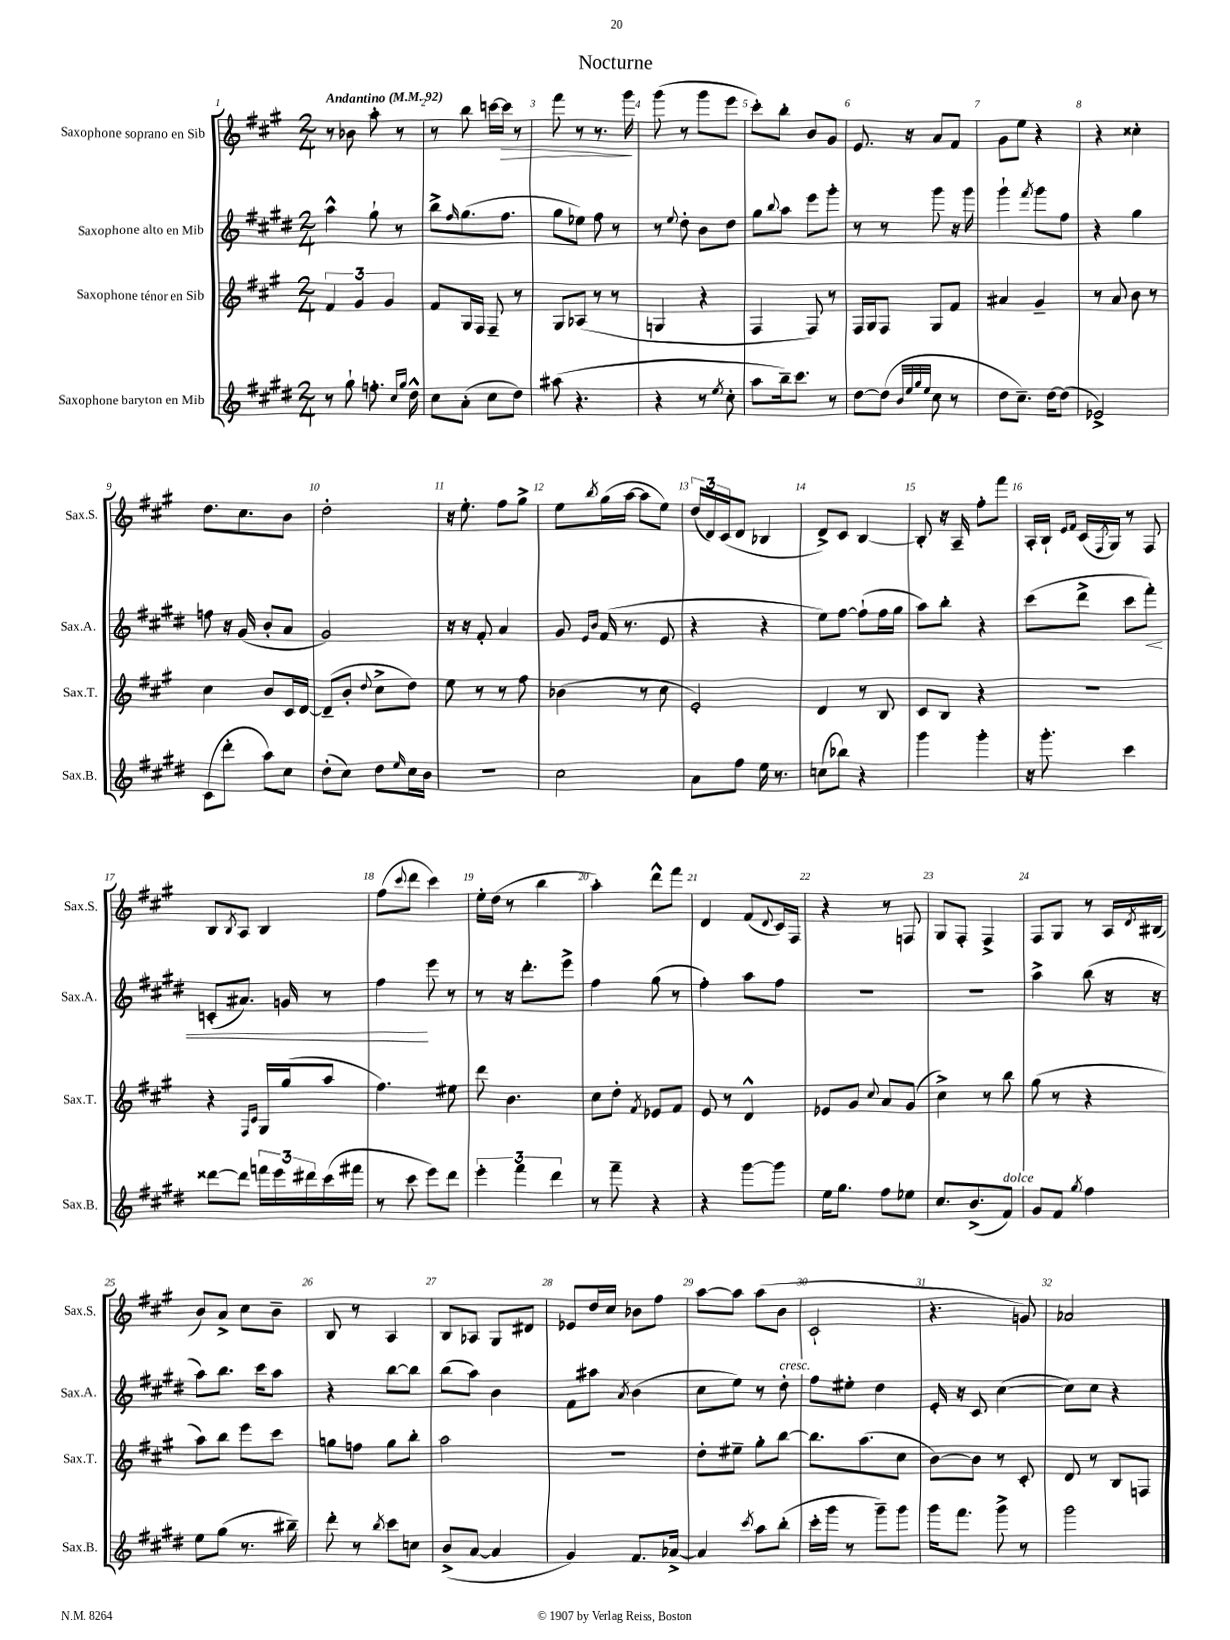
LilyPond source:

\header { title = "Nocturne" }
<<
\new StaffGroup <<
\new Staff = "s0" \with { instrumentName = "Saxophone soprano en Sib" shortInstrumentName = "Sax.S." } {
    \clef treble \key a \major \numericTimeSignature \time 2/4 \tempo "Andantino" 4 = 92
    r8 bes'8 a''8-. r8 |
    r8 b''8 c'''16~ c'''16\> r8 |
    fis'''8 r8 r8. gis'''16\! |
    gis'''8( r8 gis'''8 e'''8 |
    cis'''8-.) b''8-. b'8 gis'8 |
    e'8. r16 a'8 fis'8 |
    gis'8 e''8 r4 |
    r4 cisis''4-. |
    d''8. cis''8. b'8 |
    d''2-. |
    r16 e''8.-. fis''8 gis''8-> |
    e''8 \acciaccatura { b''8 } gis''16( a''16~ a''8 e''8) |
    \tuplet 3/2 { d''16( d'16) cis'16( } d'8 bes4 |
    d'8->) cis'8 b4~ |
    b8-. r16 a16-- fis''8-. fis'''8 |
    a16-. b16-! \grace { e'16 fis'16 } cis'16( \acciaccatura { fis8 } gis16) r8 fis8 |
    b8 \acciaccatura { b8 } a8 b4 |
    fis''8( \appoggiatura { cis'''8 } d'''8 cis'''4) |
    e''16-. d''16( r8 b''4 |
    a''4-.) d'''8-^ fis'''8 |
    d'4 fis'8( \appoggiatura { d'8 } cis'16) fis16 |
    r4 r8 f8 |
    gis8 fis8-. fis4-> |
    fis8 gis8 r8 a16 \acciaccatura { d'8 } bis16( |
    b'8) a'8-> cis''8 b'8-- |
    b8 r8 a4 |
    b8 aes8 gis8 dis'8 |
    ees'8 d''16 cis''16 bes'8 fis''8 |
    a''8~ a''8 a''8( b'8 |
    cis'2-! |
    r4. g'8) |
    aes'2 \bar "|." |
}
\new Staff = "s1" \with { instrumentName = "Saxophone alto en Mib" shortInstrumentName = "Sax.A." } {
    \clef treble \key e \major \numericTimeSignature \time 2/4
    a''4-^ gis''8-! r8 |
    b''8-> \grace { fis''16 } gis''8.( fis''8. |
    gis''8 ees''8) fis''8 r8 |
    r8 \appoggiatura { e''8 } dis''8-. b'8 dis''8 |
    gis''8 \appoggiatura { b''8 } a''8 e'''8 gis'''8-. |
    r8 r8 gis'''8 r16 gis'''16 |
    gis'''4-! \acciaccatura { fis'''8 } gis'''8 fis''8 |
    r4 gis''4 |
    f''8 r16 gis'16( b'8-. a'8 |
    gis'2) |
    r16 r16 fis'8-. a'4 |
    gis'8 \grace { e'16 b'16 } fis'16( r8. e'8 |
    r4 r4 |
    e''8) fis''8~ fis''8-!( fis''16 gis''16 |
    a''8) b''8-. r4 |
    cis'''8( dis'''8-> cis'''8 fis'''8-.\<) |
    c'8-.( ais'8.) g'16 r8 |
    fis''4\! e'''8 r8 |
    r8 r16 dis'''8.-. e'''8-> |
    fis''4 gis''8( r8 |
    fis''4-.) a''8 fis''8 |
    R2 |
    R2 |
    a''4-> b''8( r16 r16 |
    a''8) b''8. cis'''16 a''8 |
    r4 b''8~ b''8 |
    b''8( a''8) b'4 |
    fis'8 ais''8 \acciaccatura { a'8 } b'4( |
    cis''8 e''8) r8 dis''8-.^\markup { \italic "cresc." } |
    fis''8 eis''8-. dis''4 |
    e'16-. r16 cis'8 cis''4~( |
    cis''8) cis''8 r4 \bar "|." |
}
\new Staff = "s2" \with { instrumentName = "Saxophone ténor en Sib" shortInstrumentName = "Sax.T." } {
    \clef treble \key a \major \numericTimeSignature \time 2/4
    \tuplet 3/2 { fis'4 gis'4 gis'4 } |
    fis'8 gis16 fis16 fis8-- r8 |
    gis8 aes8( r8 r8 |
    g4 r4 |
    fis4 fis8) r8 |
    fis16 gis16 fis8 gis8 fis'8 |
    ais'4 gis'4-- |
    r8 a'8 b'8 r8 |
    cis''4 b'8 cis'16 d'16~ |
    d'8--( b'8-. \appoggiatura { d''8 } cis''8-> d''8) |
    e''8 r8 r8 fis''8 |
    bes'4( r8 cis''8 |
    e'2-.) |
    d'4 r8 b8 |
    cis'8 b8 r4 |
    R2 |
    r4 \grace { fis16 cis'16 } gis16 gis''16( a''8 |
    fis''4.) eis''8 |
    d'''8 b'4. |
    cis''8 d''8-. \acciaccatura { fis'8 } ees'8 fis'8 |
    e'8 r8 d'4-^ |
    ees'8 gis'8 \appoggiatura { cis''8 } a'8 gis'8( |
    cis''4->) r8 b''8 |
    gis''8( r8 r4 |
    a''8) b''8 e'''8 cis'''8 |
    g''8 f''8 g''8 b''8-. |
    a''2 |
    R2 |
    d''8-. eis''8-- gis''8-. b''8~ |
    b''8. a''8.( cis''8 |
    b'8~) b'8 r8 cis'8-. |
    d'8 r8 b8 f8 \bar "|." |
}
\new Staff = "s3" \with { instrumentName = "Saxophone baryton en Mib" shortInstrumentName = "Sax.B." } {
    \clef treble \key e \major \numericTimeSignature \time 2/4
    r8 gis''8-! f''8.-. \grace { cis''16 gis''16 } dis''16-^ |
    cis''8 a'8-.( cis''8 dis''8) |
    ais''8( r4. |
    r4 r8 \acciaccatura { e''8 } cis''8-. |
    a''8 b''16--) cis'''8. r8 |
    dis''8~ dis''8( \grace { b'32 e''32 gis''32 e''32 } cis''8 r8 |
    dis''8 cis''8.--) dis''16~ dis''8( |
    ees'2->) |
    cis'8( dis'''8-. a''8) cis''8 |
    dis''8-.( cis''8) dis''8 \grace { e''16 } cis''16 b'16 |
    R2 |
    cis''2 |
    a'8 fis''8 e''16 r8. |
    c''8( bes''8) r4 |
    gis'''4 gis'''4-. |
    r16 gis'''8.-. cis'''4 |
    disis'''8~ disis'''8 \tuplet 3/2 { f'''16 e'''16 dis'''16 } cis'''16( fis'''16 |
    r8 cis'''8 e'''8) dis'''8 |
    \tuplet 3/2 { e'''4-. fis'''4 dis'''4 } |
    r8 fis'''8-- r4 |
    r4 gis'''8~ gis'''8 |
    e''16 gis''8. fis''8 ees''8 |
    cis''8. b'8.->( fis'8^\markup { \italic "dolce" }) |
    gis'8 fis'8 \acciaccatura { gis''8 } fis''4 |
    e''8 gis''8( r8. bis''16--) |
    dis'''8-. r8 \acciaccatura { b''8 } cis'''8 c''8 |
    b'8->( a'8~ a'4 |
    gis'4) fis'8. aes'16~-> |
    aes'4 \acciaccatura { cis'''8 } a''8 b''8-.( |
    cis'''16-. gis'''16 r8 gis'''8--) gis'''8 |
    gis'''16 fis'''8. gis'''8-> r8 |
    gis'''2 \bar "|." |
}
>>
>>
\layout { \context { \Score \override BarNumber.break-visibility = ##(#f #t #t) barNumberVisibility = #all-bar-numbers-visible } }
